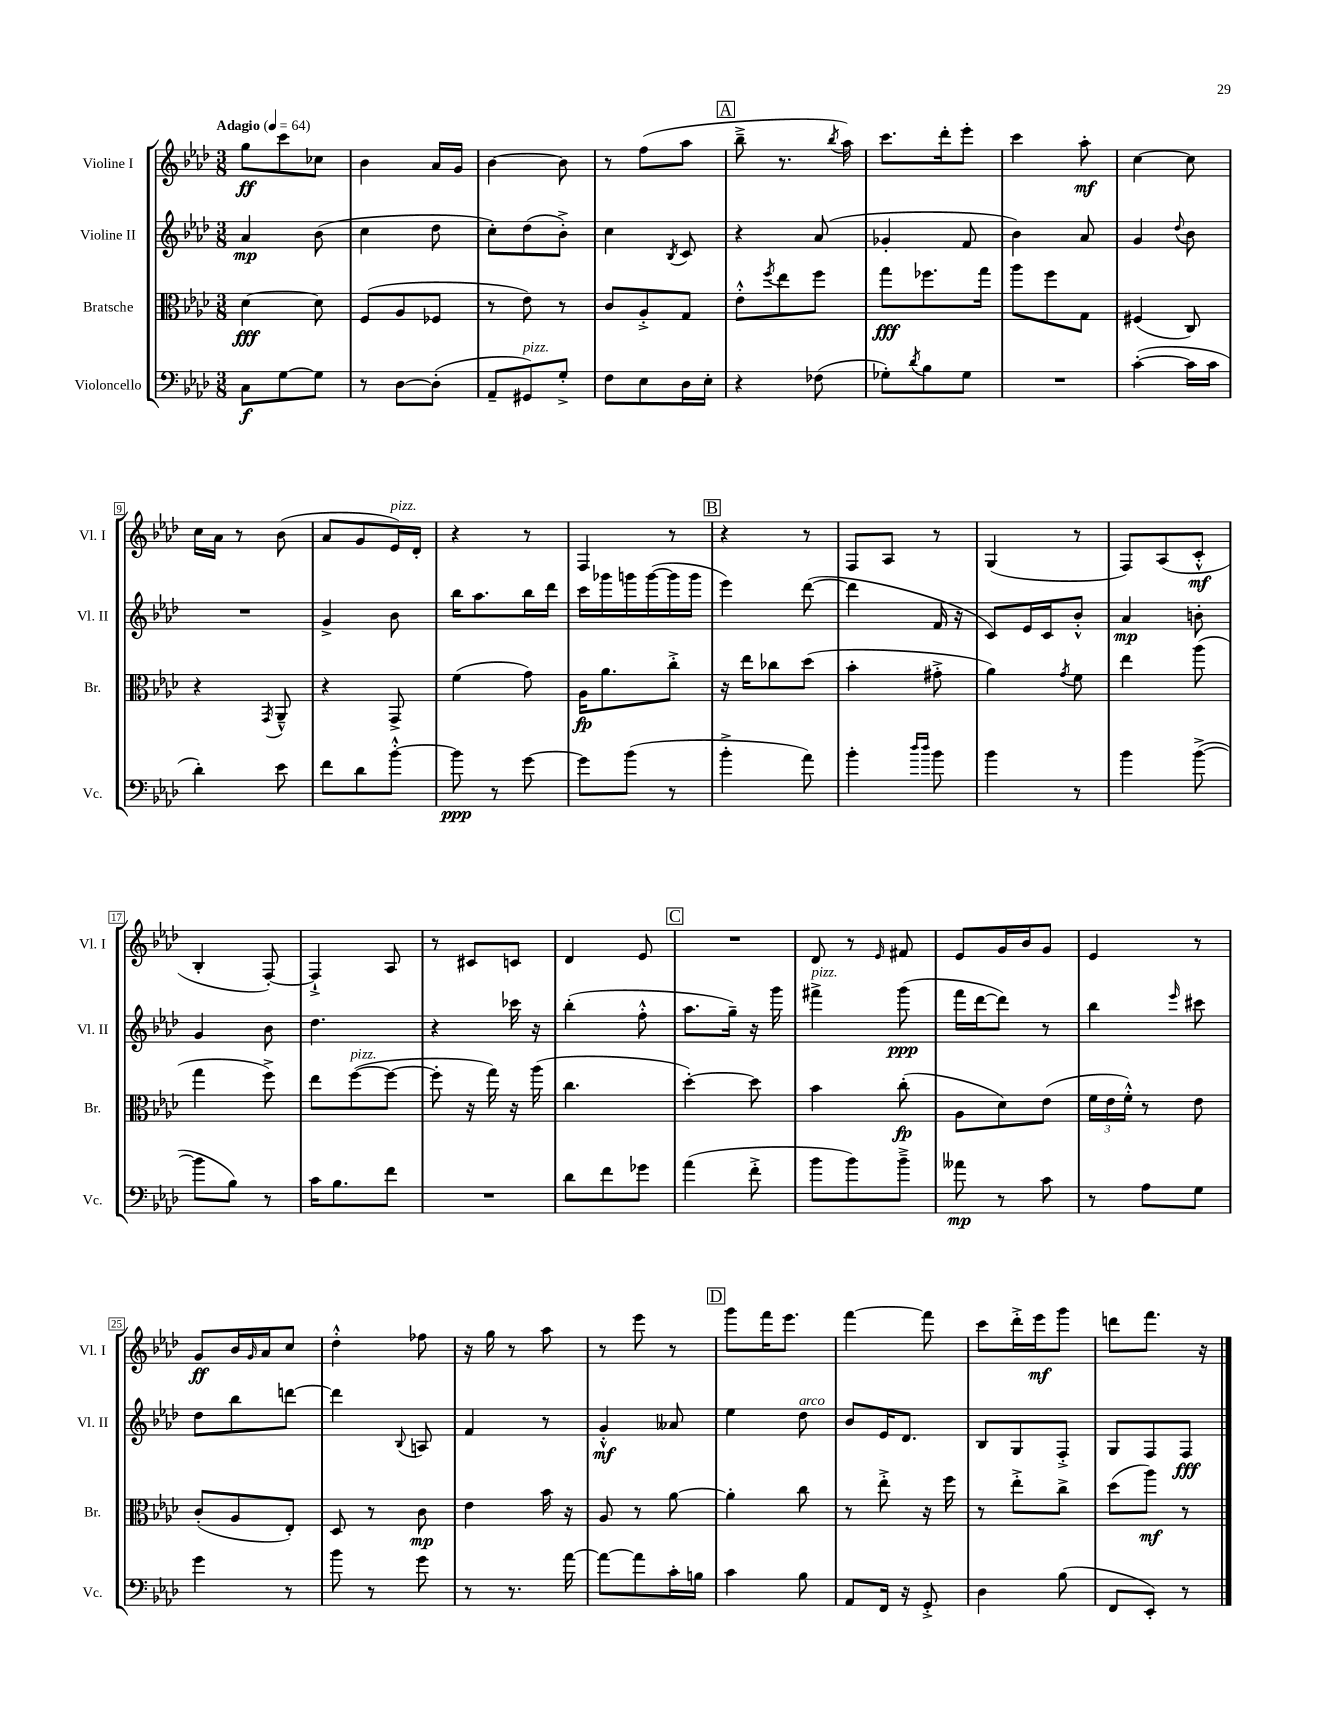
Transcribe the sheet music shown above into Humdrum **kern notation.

**kern	**kern	**kern	**kern
*staff4	*staff3	*staff2	*staff1
*clefF4	*clefC3	*clefG2	*clefG2
*k[b-e-a-d-]	*k[b-e-a-d-]	*k[b-e-a-d-]	*k[b-e-a-d-]
*M3/8	*M3/8	*M3/8	*M3/8
*MM64	*MM64	*MM64	*MM64
8C	[4d-	4a-	8gg
[8G	.	.	8ccc
8G]	8d-]	(8b-	8cc-
=	=	=	=
8r	(8F	4cc	4b-
[8D-	8A-	.	.
(8D-']	8F-	8dd-	16a-
.	.	.	16g
=	=	=	=
8AA-~	8r	8cc')	[4b-
8GG#)	8e-)	(8dd-	.
8G'^	8r	8b-'^)	8b-]
=	=	=	=
8F	8c	4cc	8r
8E-	8A-'^	.	(8ff
.	.	8qB-	.
16D-	8G	8c	8aa-
16E-'	.	.	.
=	=	=	=
4r	8e-'^^	4r	8bb-~^
.	8qff	.	.
.	8ee-	.	8.r
(8F-	8ff	(8a-	.
.	.	.	8qbb-
.	.	.	16aa-)
=	=	=	=
8G-')	8gg	4g-'	8.ccc
8qd-	.	.	.
8B-	8.ff-	.	.
.	.	.	16ddd-'
8G-	.	8f	8eee-'
.	16gg	.	.
=	=	=	=
4.r	8aa-	4b-)	4ccc
.	8ff	.	.
.	8G	8a-	8aa-'
=	=	=	=
([4c'	(4F#	4g	[4cc
.	.	8qqdd-	.
16c]	8C)	8b-	8cc]
16c	.	.	.
=	=	=	=
4d-')	4r	4.r	16cc
.	.	.	16a-
.	.	.	8r
.	8qGG	.	.
8e-	8AA-~^^	.	(8b-
=	=	=	=
8f	4r	4g^	8a-
8d-	.	.	8g
[8b-'^^	8GG^	8b-	16e-)
.	.	.	16d-'
=	=	=	=
8b-]	(4f	16bb-	4r
.	.	8.aa-	.
8r	.	.	.
[8g	8g)	16bb-	8r
.	.	16ddd-	.
=	=	=	=
8g]	16A-	16ccc	4F
.	8.a-	16ggg-	.
(8b-	.	16ggg	.
.	.	([16ggg	.
8r	8cc'^	16ggg]	8r
.	.	16ggg	.
=	=	=	=
4b-'^	16r	4eee-)	4r
.	16ee-	.	.
.	8cc-	.	.
8a-)	(8dd-	([8ddd-	8r
=	=	=	=
4b-'	4b-'	4ddd-]	8F
.	.	.	8A-
16qqdd-	.	.	.
16qqdd-	.	.	.
8b-	8g#'^	16f	8r
.	.	16r	.
=	=	=	=
4b-	4a-)	8c)	(4G
.	.	16e-	.
.	.	16c	.
.	8qg	.	.
8r	8f	8b-'^^	8r
=	=	=	=
4b-	4ee-	4a-	8F)
.	.	.	(8A-
([8b-^	(8aa-	8b'	8c'^^
=	=	=	=
8b-]	4gg	4g	4B-'
8B-)	.	.	.
8r	8ff^)	8b-	[8F')
=	=	=	=
16c	8ee-	4.dd-	4F`^]
8.B-	.	.	.
.	([8ff	.	.
8f	8ff_	.	8A-
=	=	=	=
4.r	8ff']	4r	8r
.	16r	.	8c#
.	16gg)	.	.
.	16r	16ccc-	8c
.	(16aa-	16r	.
=	=	=	=
8d-	4.cc	(4bb-'	4d-
8f	.	.	.
8g-	.	8ff'^^	8e-
=	=	=	=
(4a-	[4dd-')	8.aa-	4.r
.	.	16gg~)	.
8f'^	8dd-]	16r	.
.	.	16ggg	.
=	=	=	=
8b-	4b-	4fff#^	8d-
8b-)	.	.	8r
.	.	.	16qqe-
8b-~^	(8cc'	(8ggg	8f#
=	=	=	=
8a--	8A-	16fff	8e-
.	.	[16ddd-	.
8r	8d-)	8ddd-])	16g
.	.	.	16b-
8c	(8e-	8r	8g
=	=	=	=
8r	24f	4bb-	4e-
.	24e-	.	.
.	24f'^^)	.	.
8A-	8r	.	.
.	.	16qqeee-	.
8G	8e-	8ccc#	8r
=	=	=	=
4g	(8c'	8dd-	8g
.	8A-	8bb-	16b-
.	.	.	16qqg
.	.	.	16a-
8r	8E-')	[8ddd	8cc
=	=	=	=
8b-	8D-	4ddd]	4dd-'^^
8r	8r	.	.
.	.	8qqB-	.
8g	8c	8A	8ff-
=	=	=	=
8r	4e-	4f	16r
.	.	.	16gg
8.r	.	.	8r
.	16b-	8r	8aa-
[16a-	16r	.	.
=	=	=	=
8a-_	8A-	4g'^^	8r
8a-]	8r	.	8eee-
16c'	[8a-	8a--	8r
16B	.	.	.
=	=	=	=
4c	4a-']	4ee-	8ggg
.	.	.	16fff
.	.	.	8.eee-
8B-	8cc	8dd-	.
=	=	=	=
8AA-	8r	8b-	[4fff
16FF	8ee-'^	16e-	.
16r	.	8.d-	.
8GG'^	16r	.	8fff]
.	16ff	.	.
=	=	=	=
4D-	8r	8B-	8ccc
.	8ee-'^	8G	16ddd-'^
.	.	.	16eee-
(8B-	8cc^	8F'^	8ggg
=	=	=	=
8FF	(8dd-	8G	8ddd
8EE-')	8aa-)	8F	8.fff
8r	8r	8F	.
.	.	.	16r
==	==	==	==
*-	*-	*-	*-
